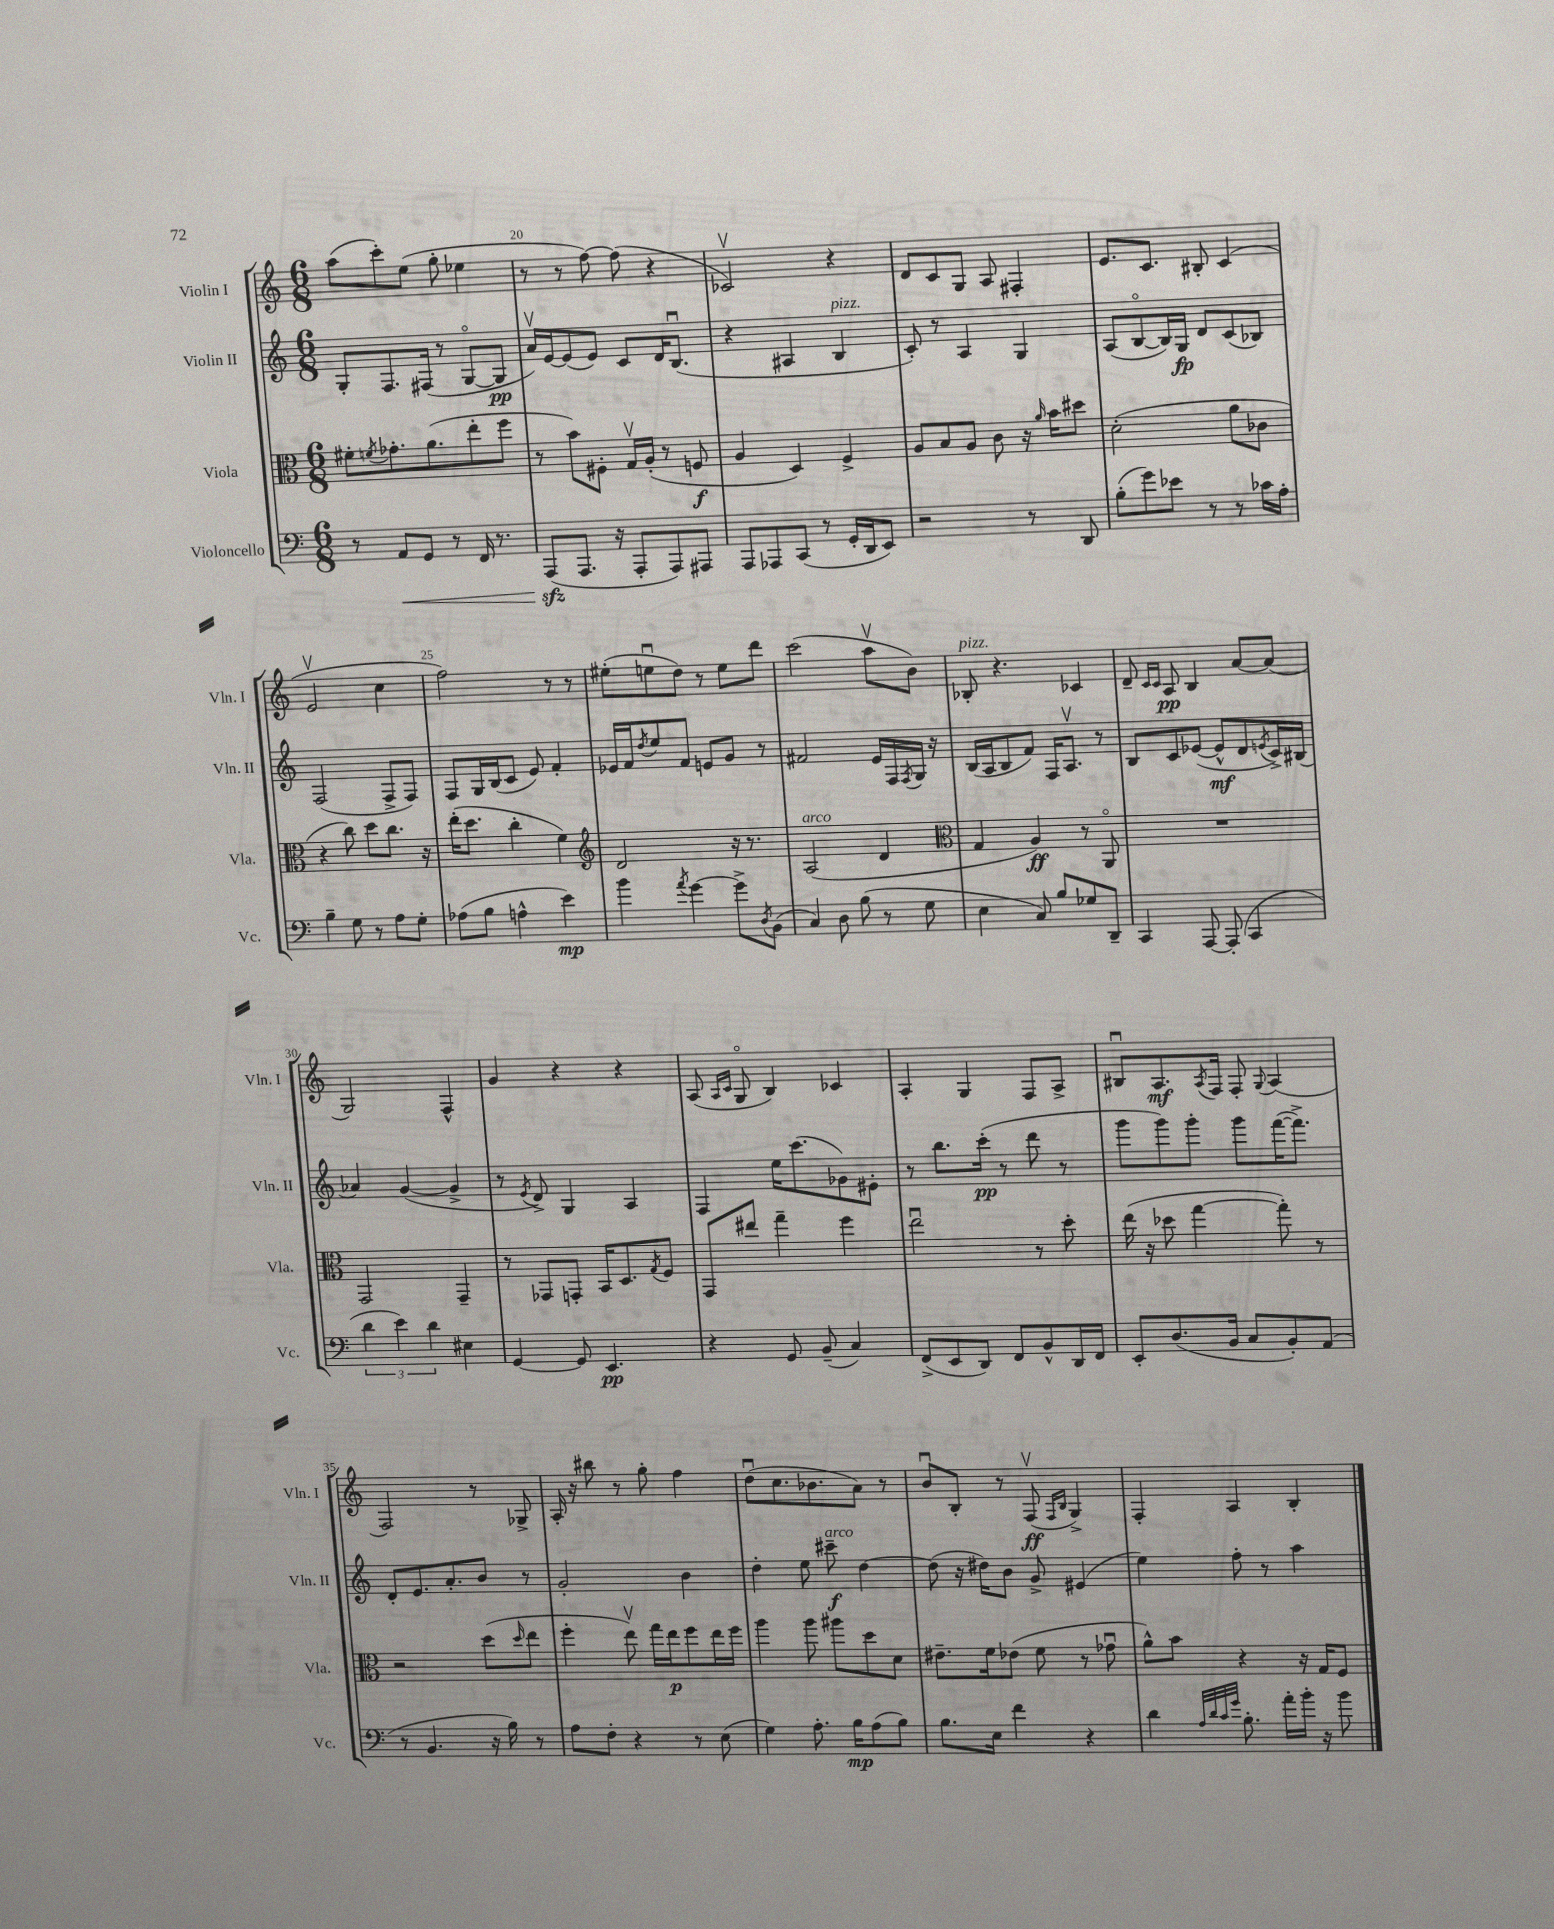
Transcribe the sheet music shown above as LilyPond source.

<<
\new StaffGroup <<
\new Staff = "s0" \with { instrumentName = "Violin I" shortInstrumentName = "Vln. I" } {
    \clef treble \key c \major \numericTimeSignature \time 6/8
    a''8( c'''8-.) e''8( g''8-. ees''4 |
    r8 r8 f''8~) f''8( r4 |
    ces'2\upbow) r4 |
    d'8 c'8 g8 a8 fis4-. |
    e'8. c'8. bis8-. c'4( |
    e'2\upbow c''4 |
    f''2) r8 r8 |
    eis''8-.( e''8\downbow d''8) r8 e''8 d'''8 |
    c'''2( a''8\upbow b'8) |
    bes8-.^\markup { \italic "pizz." } r4. ces'4 |
    d'8-- \grace { c'16 c'16 } a8\pp b4 a'8~ a'8( |
    g2) f4-^ |
    g'4 r4 r4 |
    a8( \grace { a16 c'16 } g8\flageolet b4) ces'4 |
    a4-. g4 f8 a8-> |
    bis8\downbow a8.\mf \acciaccatura { a8 } f16 f8-. \appoggiatura { g8 } a4( |
    f2) r8 ges8-> |
    a16-. r16 bis''8 r8 g''8-. f''4 |
    d''8\downbow( c''8. bes'8. a'8) r8 |
    b'8\downbow b8-. r8 f8\upbow\ff( \grace { f16 b16 } g4->) |
    f4-. a4 b4-. \bar "|." |
}
\new Staff = "s1" \with { instrumentName = "Violin II" shortInstrumentName = "Vln. II" } {
    \clef treble \key c \major \numericTimeSignature \time 6/8
    g8-. f8. fis16( r8 g8~\flageolet g8\pp |
    a'16\upbow) e'16~ e'8( e'8) c'8 d'16 b8.\downbow( |
    r4 ais4 b4^\markup { \italic "pizz." } |
    c'8-.) r8 a4 g4 |
    a8( b8~\flageolet b16) g16\fp d'8 c'8( bes8) |
    f2( f8-> f8) |
    f8 g16 b16( c'8 e'8) f'4-. |
    ees'16 f'16 \acciaccatura { d''8 } e''8 f'8 e'8 g'8 r8 |
    fis'2 e'16 f16 \acciaccatura { f8 } g16 r16 |
    b16( a16 b8 f'8) f16 a8.\upbow r8 |
    b8 c'8 ees'8~( ees'8-^\mf d'8 \acciaccatura { e'8 } c'16->) bis16( |
    aes'4) g'4~( g'4-> |
    r8 \acciaccatura { e'8 } d'8->) g4 a4 |
    f4 e''16 c'''8.( ges'8) eis'8-. |
    r8 b''8. c'''16-.\pp( r8 d'''8 r8 |
    g'''8 g'''8) g'''8-. g'''8 f'''16~( f'''8.->) |
    d'8-. e'8. a'8.-. b'8 r8 |
    g'2-. b'4 |
    d''4-. e''8 cis'''8--\f^\markup { \italic "arco" } d''4~ |
    d''8( r16 dis''16) b'8 g'8-> eis'4( |
    e''4) f''8-. r8 a''4 \bar "|." |
}
\new Staff = "s2" \with { instrumentName = "Viola" shortInstrumentName = "Vla." } {
    \clef alto \key c \major \numericTimeSignature \time 6/8
    fis'8-. \acciaccatura { f'8 } ges'8.-. a'8.( e''8-. f''8 |
    r8 b'8) fis8-. g16\upbow a16-.( r8 f8\f |
    a4 d4) f4-> |
    a8 b8 a8 c'8 r16 \grace { a'16 } b'16 dis''8 |
    d'2-.( a'8 ces'8 |
    r4 c''8) d''8 c''8. r16 |
    e''16-.( d''8. c''4-. f'4) |
    \clef treble d'2 r16 r8. |
    a2^\markup { \italic "arco" }( d'4 |
    \clef alto g4 a4\ff) r8 a,8\flageolet |
    R2. |
    g,2 g,4-- |
    r8 ges,8 g,8-. b,16 d8. \acciaccatura { g8 } f8 |
    g,8 eis''8 g''4-- f''4 |
    e''2\downbow r8 d''8-. |
    e''16( r16 des''8 g''4~ g''8-.) r8 |
    r2 d''8( \grace { d''16 } e''8 |
    f''4-. e''8\upbow) g''16 e''16\p f''8 e''16 f''16 |
    a''4 a''8 ais''8 d''8 d'8 |
    eis'8.-- f'16 ees'8( f'8 r8 ges'8\downbow |
    a'8-^) b'8 r4 r16 g16 f8 \bar "|." |
}
\new Staff = "s3" \with { instrumentName = "Violoncello" shortInstrumentName = "Vc." } {
    \clef bass \key c \major \numericTimeSignature \time 6/8
    r8 a,8\< g,8 r8 f,16 r8. |
    a,,8\sfz\!( a,,8. r16 a,,8-. a,,8) ais,,8 |
    a,,8 aes,,8 c,8( r8 g,16-. d,16 e,8) |
    r2 r8 d,8 |
    b8-.( g'8) ees'8 r8 r8 ces'16 a16-. |
    b4-- g8 r8 a8 g8-. |
    aes8( b8 a4-^ e'4\mp) |
    b'4 \acciaccatura { a'8 } g'4~ g'8-> \acciaccatura { d8 } b,8( |
    c4) d8 b8( r8 g8 |
    e4 c8) b8 ges8 d,8-- |
    c,4 a,,8~ a,,8-.( c,4 |
    \tuplet 3/2 { d'4 e'4) d'4 } eis4 |
    g,4~ g,8 e,4.\pp |
    r4 g,8 b,8--( c4) |
    f,8->( e,8 d,8) f,8 b,8-^ d,16 f,16 |
    e,8-. d8.( b,16 c8 b,8-.) a,8( |
    r8 b,4. r16 b16) r8 |
    a8 f8-. r4 r8 e8( |
    g4) a8.-. b16\mp a8( b8) |
    b8. e16 f'4 r4 |
    d'4 \grace { a32 d'32 c'32 g'32 } b8.-. a'16-. b'16-. r16 b'8 \bar "|." |
}
>>
>>
\layout { \context { \Score currentBarNumber = #19 \override BarNumber.break-visibility = ##(#f #t #t) barNumberVisibility = #(every-nth-bar-number-visible 5) } }
